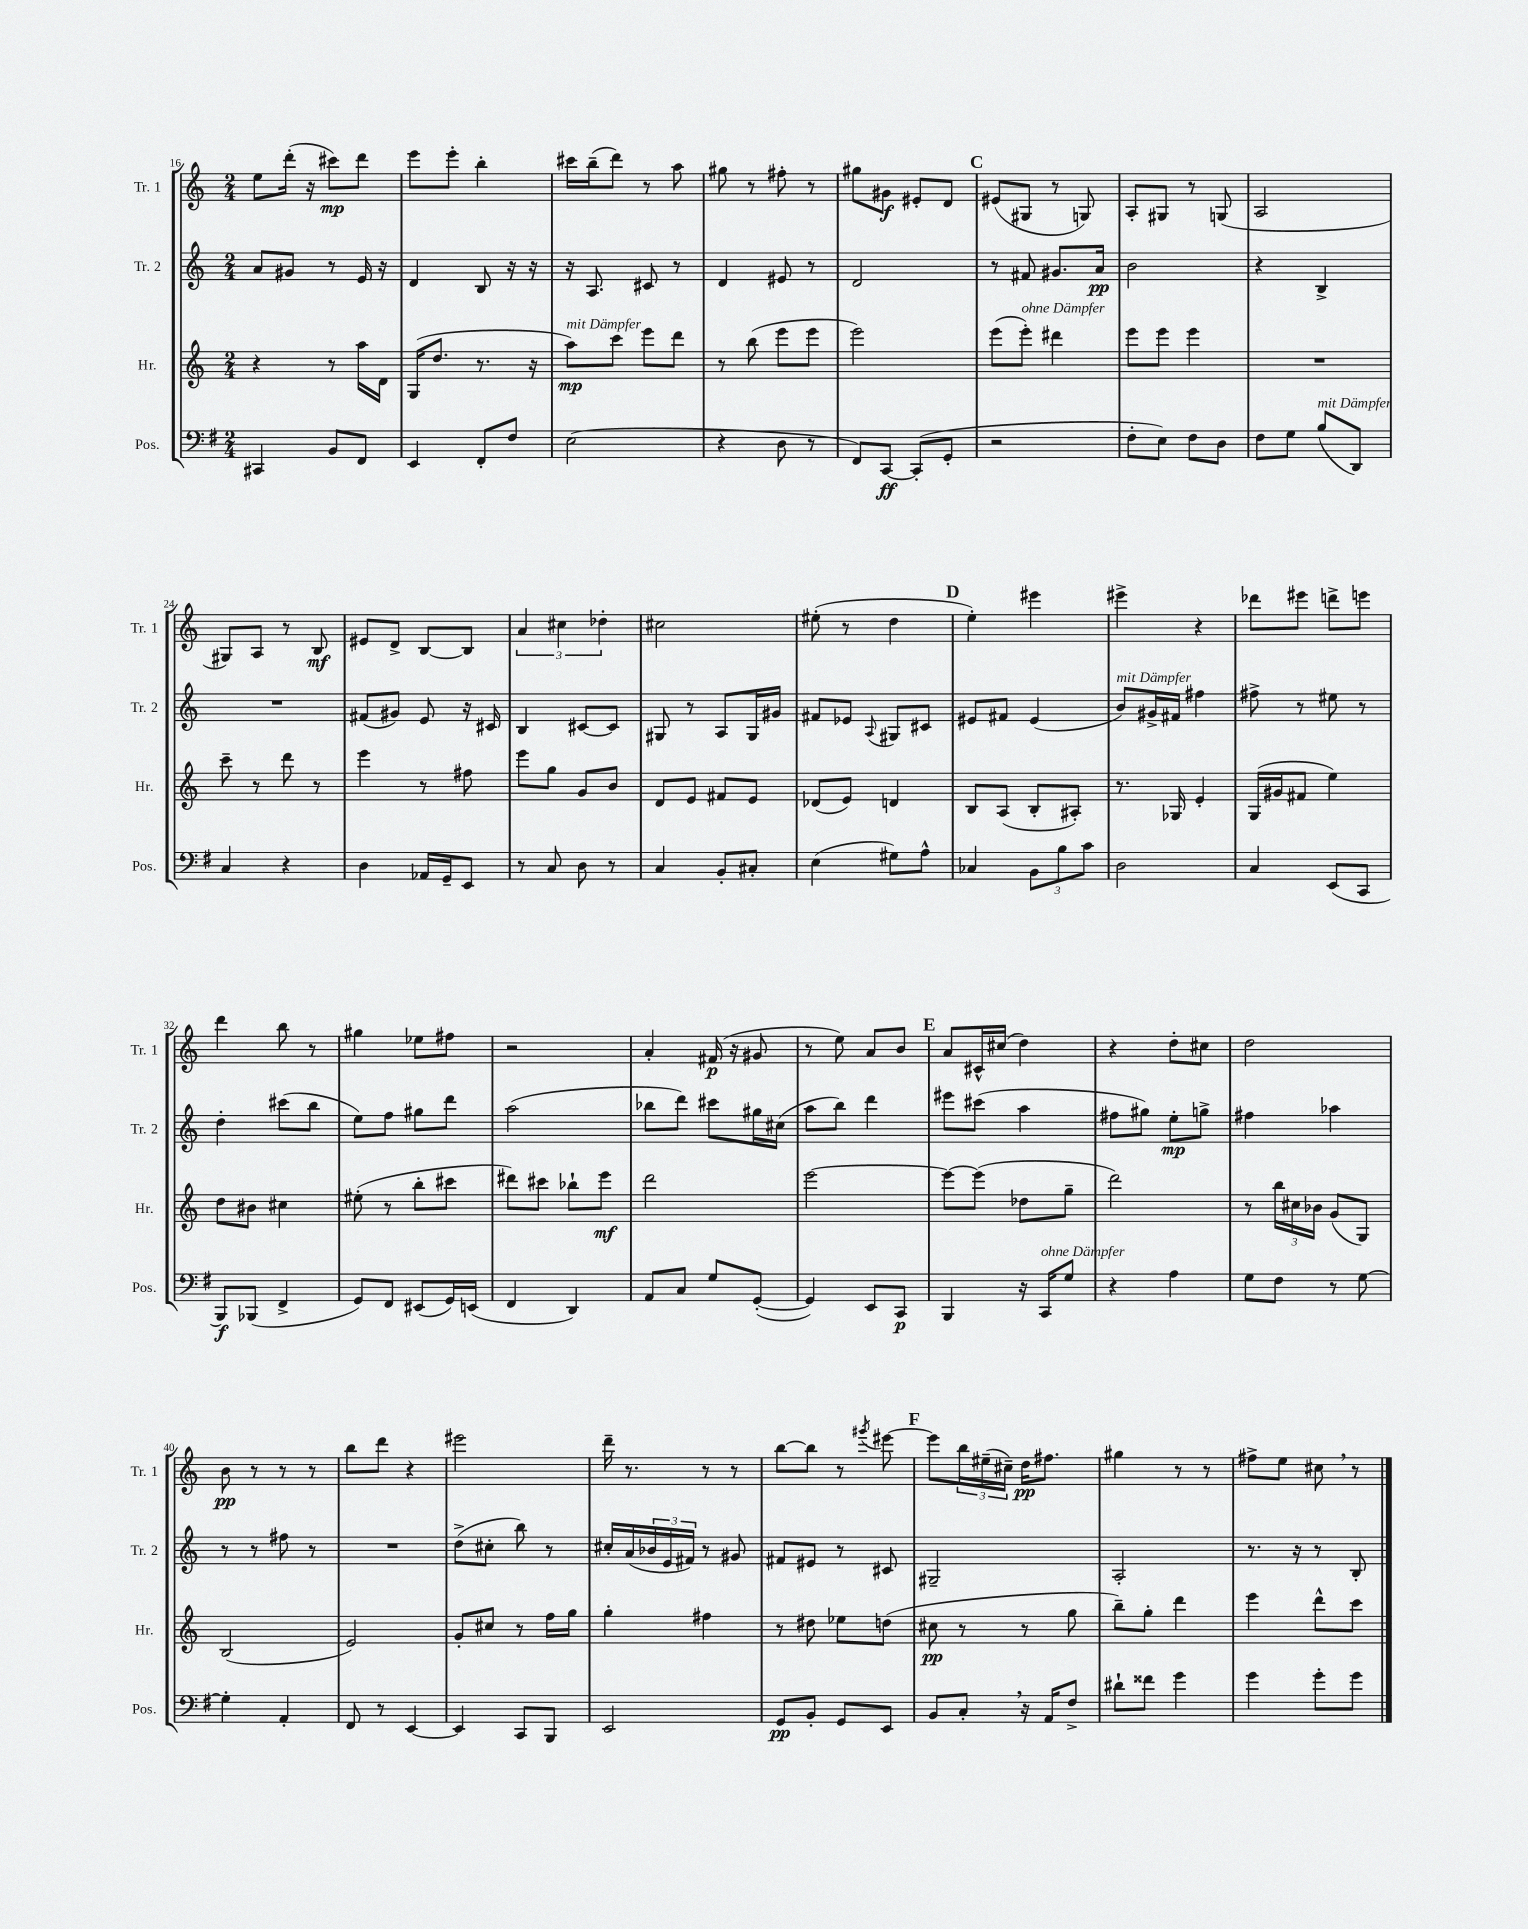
<<
\new StaffGroup <<
\new Staff = "s0" \with { instrumentName = "Tr. 1" shortInstrumentName = "Tr. 1" } {
    \clef treble \key c \major \numericTimeSignature \time 2/4
    e''8 d'''16-.( r16 cis'''8\mp) d'''8 |
    e'''8 e'''8-. b''4-. |
    cis'''16 b''16--( d'''8) r8 a''8 |
    gis''8 r8 fis''8-. r8 |
    gis''8 gis'8\f eis'8-. d'8 |
    \mark \markup { \bold "C" } eis'8( gis8 r8 g8) |
    a8-. gis8 r8 g8( |
    a2 |
    gis8) a8 r8 b8\mf |
    eis'8 d'8-> b8~ b8 |
    \tuplet 3/2 { a'4 cis''4 des''4-. } |
    cis''2 |
    eis''8-.( r8 d''4 |
    \mark \markup { \bold "D" } e''4-.) eis'''4 |
    eis'''4-> r4 |
    des'''8 eis'''8 d'''8-> e'''8 |
    d'''4 b''8 r8 |
    gis''4 ees''8 fis''8 |
    r2 |
    a'4-. fis'16\p( r16 gis'8 |
    r8 e''8) a'8 b'8 |
    \mark \markup { \bold "E" } a'8 cis'16-^ cis''16( d''4) |
    r4 d''8-. cis''8 |
    d''2 |
    b'8\pp r8 r8 r8 |
    b''8 d'''8 r4 |
    eis'''2 |
    d'''16-- r8. r8 r8 |
    b''8~ b''8 r8 \acciaccatura { gis'''8 } eis'''8~ |
    \mark \markup { \bold "F" } eis'''8 \tuplet 3/2 { b''16 eis''16--( cis''16--) } d''16\pp fis''8. |
    gis''4 r8 r8 |
    fis''8-> e''8 cis''8 \breathe r8 \bar "|." |
}
\new Staff = "s1" \with { instrumentName = "Tr. 2" shortInstrumentName = "Tr. 2" } {
    \clef treble \key c \major \numericTimeSignature \time 2/4
    a'8 gis'8 r8 e'16 r16 |
    d'4 b8 r16 r16 |
    r16 a8. cis'8 r8 |
    d'4 eis'8 r8 |
    d'2 |
    \mark \markup { \bold "C" } r8 fis'8 gis'8. a'16\pp |
    b'2 |
    r4 b4-> |
    R2 |
    fis'8( gis'8) e'8 r16 cis'16 |
    b4 cis'8~ cis'8 |
    gis8 r8 a8 gis16 gis'16 |
    fis'8 ees'8 \appoggiatura { a8 } gis8 cis'8 |
    \mark \markup { \bold "D" } eis'8 fis'8 eis'4( |
    b'8^\markup { \italic "mit Dämpfer" }) gis'16-> fis'16 fis''4 |
    fis''8-> r8 eis''8 r8 |
    d''4-. cis'''8( b''8 |
    e''8) f''8 gis''8 d'''8 |
    a''2( |
    bes''8 d'''8) cis'''8 gis''16 cis''16( |
    a''8 b''8) d'''4 |
    \mark \markup { \bold "E" } eis'''8 cis'''8( a''4 |
    fis''8 gis''8) e''8-.\mp g''8-> |
    fis''4 aes''4 |
    r8 r8 fis''8 r8 |
    R2 |
    d''8->( cis''8-. b''8) r8 |
    cis''16-. a'16( \tuplet 3/2 { bes'16 e'16 fis'16) } r8 gis'8 |
    fis'8 eis'8 r8 cis'8 |
    \mark \markup { \bold "F" } gis2-- |
    a2-. |
    r8. r16 r8 b8-. \bar "|." |
}
\new Staff = "s2" \with { instrumentName = "Hr." shortInstrumentName = "Hr." } {
    \clef treble \key c \major \numericTimeSignature \time 2/4
    r4 r8 a''16 d'16 |
    g16( d''8. r8. r16 |
    a''8\mp^\markup { \italic "mit Dämpfer" }) c'''8 e'''8 d'''8 |
    r8 b''8( e'''8 e'''8 |
    e'''2) |
    \mark \markup { \bold "C" } e'''8( e'''8-.^\markup { \italic "ohne Dämpfer" }) dis'''4 |
    e'''8 e'''8 e'''4 |
    R2 |
    c'''8-- r8 d'''8 r8 |
    e'''4 r8 fis''8 |
    e'''8 g''8 g'8 b'8 |
    d'8 e'8 fis'8 e'8 |
    des'8( e'8) d'4 |
    \mark \markup { \bold "D" } b8 a8( b8-. ais8-.) |
    r8. ges16 e'4-. |
    g16( gis'16 fis'8 e''4) |
    d''8 bis'8 cis''4 |
    eis''8-.( r8 b''8-. cis'''8 |
    dis'''8) cis'''8 bes''8-! e'''8\mf |
    d'''2 |
    e'''2~ |
    \mark \markup { \bold "E" } e'''8~ e'''8( des''8 g''8-- |
    d'''2) |
    r8 \tuplet 3/2 { b''16 cis''16 bes'16 } g'8( g8) |
    b2( |
    e'2) |
    g'8-. cis''8 r8 f''16 g''16 |
    g''4-. fis''4 |
    r8 dis''8 ees''8 d''8( |
    \mark \markup { \bold "F" } cis''8\pp r8 r8 g''8 |
    b''8--) g''8-. d'''4 |
    e'''4 d'''8-^ c'''8 \bar "|." |
}
\new Staff = "s3" \with { instrumentName = "Pos." shortInstrumentName = "Pos." } {
    \clef bass \key g \major \numericTimeSignature \time 2/4
    cis,4 b,8 fis,8 |
    e,4 fis,8-. fis8 |
    e2( |
    r4 d8 r8 |
    fis,8) c,8~\ff c,8-.( g,8-. |
    \mark \markup { \bold "C" } r2 |
    fis8-. e8) fis8 d8 |
    fis8 g8 b8^\markup { \italic "mit Dämpfer" }( d,8) |
    c4 r4 |
    d4 aes,16 g,16-- e,8 |
    r8 c8 d8 r8 |
    c4 b,8-. cis8-. |
    e4( gis8) a8-^ |
    \mark \markup { \bold "D" } ces4 \tuplet 3/2 { b,8 b8 c'8 } |
    d2 |
    c4 e,8( c,8 |
    b,,8\f) bes,,8( fis,4-> |
    g,8) fis,8 eis,8( g,16) e,16( |
    fis,4 d,4) |
    a,8 c8 g8 g,8~-.( |
    g,4) e,8 c,8\p |
    \mark \markup { \bold "E" } b,,4 r16 c,16^\markup { \italic "ohne Dämpfer" } g8 |
    r4 a4 |
    g8 fis8 r8 g8~ |
    g4-. a,4-. |
    fis,8 r8 e,4~ |
    e,4 c,8 b,,8 |
    e,2 |
    g,8\pp b,8-. g,8 e,8 |
    \mark \markup { \bold "F" } b,8 c8-. \breathe r16 a,16 fis8-> |
    dis'8-! fisis'8 g'4 |
    g'4 g'8-. g'8 \bar "|." |
}
>>
>>
\layout { \context { \Score currentBarNumber = #16 } }
